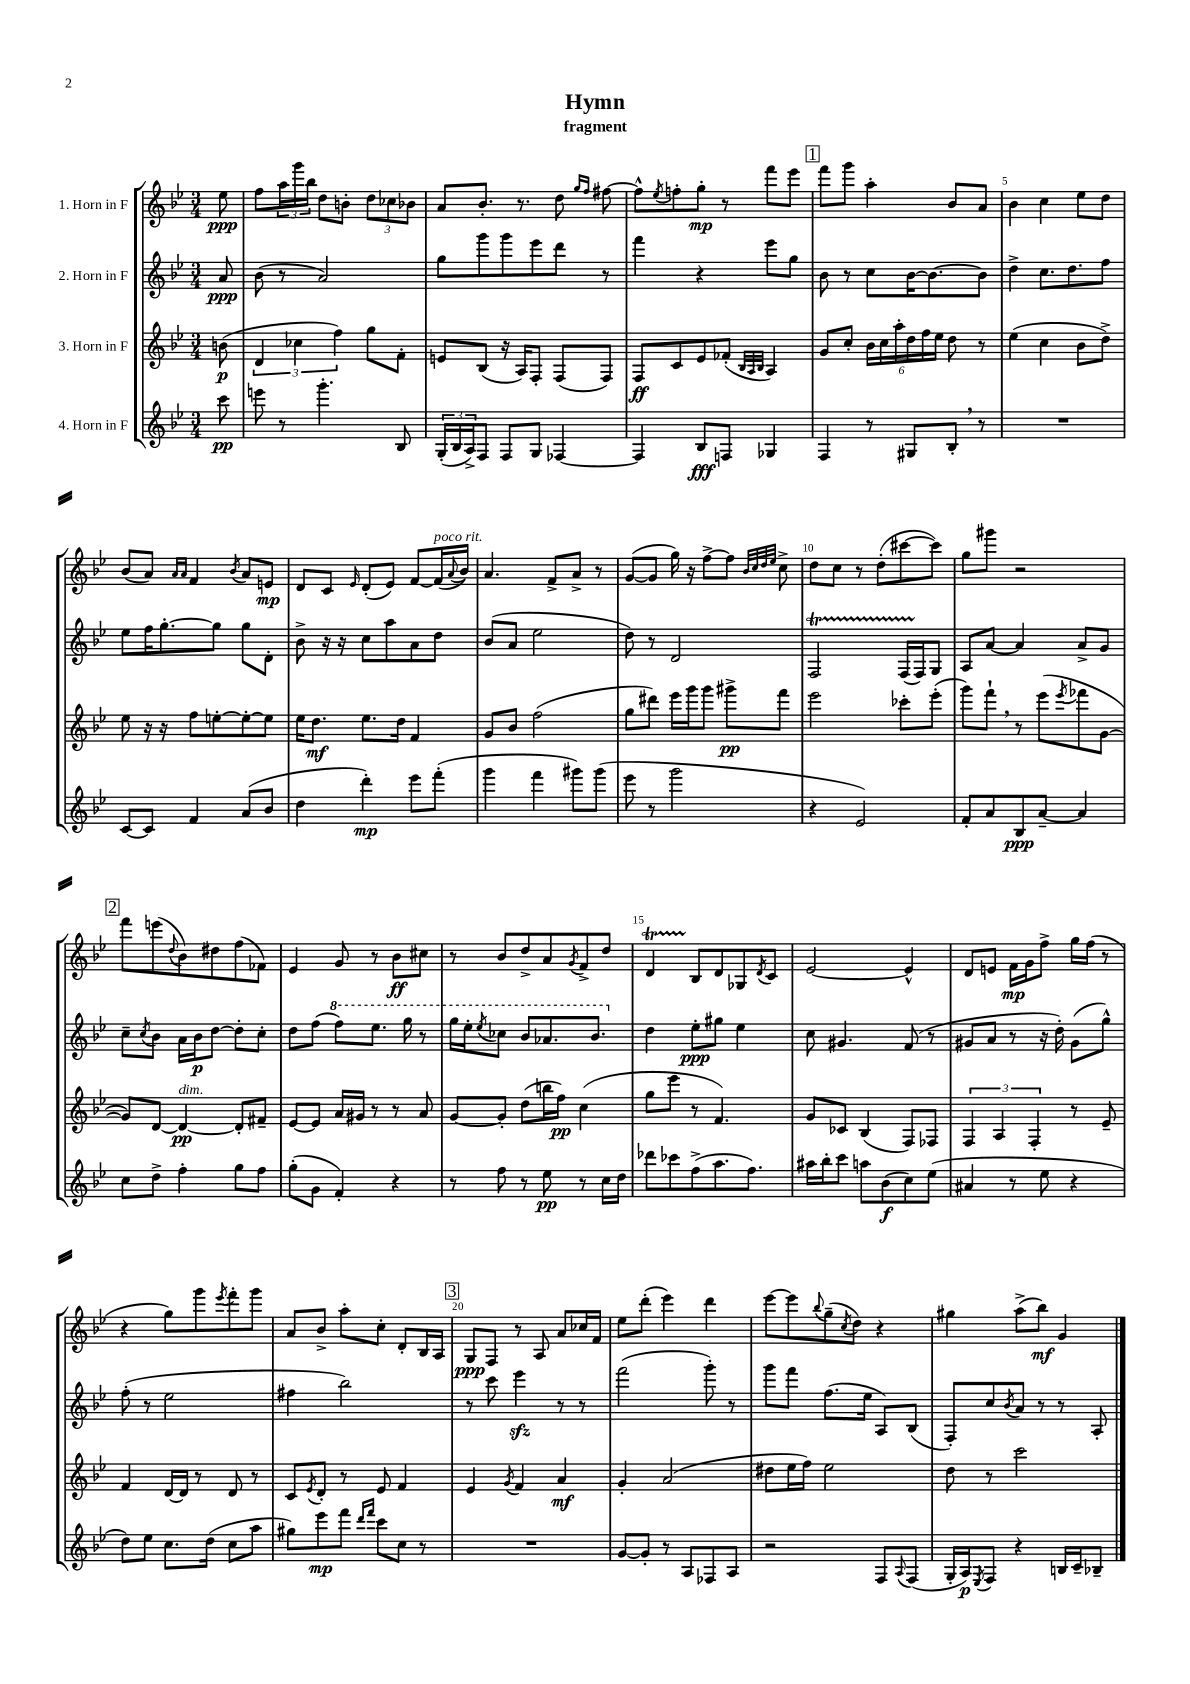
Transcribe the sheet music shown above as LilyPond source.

\header { title = "Hymn" subtitle = "fragment" }
<<
\new StaffGroup <<
\new Staff = "s0" \with { instrumentName = "1. Horn in F" } {
    \clef treble \key bes \major \numericTimeSignature \time 3/4 \partial 8
    ees''8\ppp |
    f''8 \tuplet 3/2 { a''16 g'''16 bes''16 } d''8 b'8-. \tuplet 3/2 { d''8 ces''8 bes'8 } |
    a'8 bes'8.-. r8. d''8 \grace { g''16 f''16 } fis''8~ |
    fis''8-^ \acciaccatura { ees''8 } f''8-. g''8-.\mp r8 f'''8 ees'''8 |
    \mark \markup { \box "1" } f'''8 g'''8 a''4-. bes'8 a'8 |
    bes'4 c''4 ees''8 d''8 |
    bes'8( a'8) \grace { a'16 a'16 } f'4 \acciaccatura { bes'8 } a'8 e'8\mp |
    d'8 c'8 \grace { ees'16 } d'8-.( ees'8) f'8~ f'16^\markup { \italic "poco rit." }( \appoggiatura { a'8 } bes'16) |
    a'4. f'8-> a'8-> r8 |
    g'8~( g'8 g''16) r16 f''8~-> f''8 \grace { bes'32 c''32 d''32 ees''32 } c''8-> |
    d''8 c''8 r8 d''8-.( cis'''8~ cis'''8) |
    g''8 gis'''8 r2 |
    \mark \markup { \box "2" } f'''8 e'''8( \appoggiatura { d''8 } bes'8) dis''8 f''8( fes'8) |
    ees'4 g'8 r8 bes'8\ff cis''8 |
    r8 bes'8 d''8-> a'8 \acciaccatura { g'8 } f'8-> d''8 |
    d'4\startTrillSpan bes8\stopTrillSpan d'8 ges8 \acciaccatura { d'8 } c'8 |
    ees'2~ ees'4-^ |
    d'8 e'8 f'16\mp g'16 f''8-> g''16 f''16( r8 |
    r4 g''8) g'''8 \acciaccatura { ees'''8 } f'''8-. g'''8 |
    a'8 bes'8-> a''8-. c''8-. d'8-. bes16 a16 |
    \mark \markup { \box "3" } g8\ppp f8 r8 a8 a'8 ces''16 f'16 |
    ees''8 d'''8-.( ees'''4) d'''4 |
    ees'''8~ ees'''8 \appoggiatura { bes''8 } g''8--( \acciaccatura { c''8 } d''8) r4 |
    gis''4 a''8->( bes''8\mf) g'4 \bar "|." |
}
\new Staff = "s1" \with { instrumentName = "2. Horn in F" } {
    \clef treble \key bes \major \numericTimeSignature \time 3/4 \partial 8
    a'8\ppp |
    bes'8( r8 a'2) |
    g''8 g'''8 g'''8 ees'''8 d'''8 r8 |
    f'''4 r4 ees'''8 g''8 |
    \mark \markup { \box "1" } bes'8 r8 c''8 bes'16~ bes'8.~ bes'8 |
    d''4-> c''8. d''8. f''8 |
    ees''8 f''16 g''8.~-. g''8 g''8 d'8-. |
    bes'8-> r16 r16 c''8 a''8 a'8 d''8 |
    bes'8( a'8 ees''2 |
    d''8) r8 d'2 |
    f2\startTrillSpan f16( f16\stopTrillSpan) g8 |
    a8 a'8~ a'4 a'8-> g'8 |
    \mark \markup { \box "2" } c''8-- \acciaccatura { c''8 } bes'8 a'16 bes'16\p d''8~ d''8-. c''8-. |
    d''8 f''8( \ottava #1 f'''8) ees'''8. g'''16 r8 |
    g'''16 ees'''16-. \acciaccatura { ees'''8 } ces'''8 bes''8 aes''8. bes''8. \ottava #0 |
    d''4 ees''8-.\ppp gis''8 ees''4 |
    c''8 gis'4. f'8( r8 |
    gis'8 a'8 r8 r16 d''16-.) gis'8( g''8-^) |
    f''8-.( r8 ees''2 |
    fis''4 bes''2) |
    \mark \markup { \box "3" } r8 c'''8 ees'''4\sfz r8 r8 |
    f'''2( g'''8-.) r8 |
    g'''8 f'''8 f''8.( ees''16 a8) bes8( |
    f8-.) c''8 \acciaccatura { bes'8 } a'8 r8 r8 a8-. \bar "|." |
}
\new Staff = "s2" \with { instrumentName = "3. Horn in F" } {
    \clef treble \key bes \major \numericTimeSignature \time 3/4 \partial 8
    b'8\p( |
    \tuplet 3/2 { d'4 ces''4 f''4) } g''8 f'8-. |
    e'8 bes8( r16 a16) f8-. f8( f8) |
    f8\ff c'8 ees'8 fes'8-.( \grace { bes32 a32 bes32 } a4) |
    \mark \markup { \box "1" } g'8 c''8-. \tuplet 6/4 { bes'16 c''16 a''16-. d''16 f''16 ees''16 } d''8 r8 |
    ees''4( c''4 bes'8 d''8->) |
    ees''8 r16 r16 f''8 e''8~-. e''8~-. e''8 |
    ees''16 d''8.\mf ees''8. d''16 f'4 |
    g'8 bes'8 f''2( |
    g''8 dis'''8) ees'''16 g'''16 g'''8 gis'''8->\pp f'''8 |
    ees'''2 ces'''8-. ees'''8-.( |
    g'''8) f'''8-! \breathe r8 ees'''8( \acciaccatura { ees'''8 } fes'''8 g'8~ |
    \mark \markup { \box "2" } g'8) d'8~ d'4~\pp^\markup { \italic "dim." } d'8-. fis'8-- |
    ees'8~ ees'8 a'16 gis'16 r8 r8 a'8 |
    g'8~ g'8-. d''8( b''16 f''16\pp) c''4( |
    g''8 ees'''8 r8 f'4.) |
    g'8 ces'8 bes4( f8) fes8 |
    \tuplet 3/2 { f4 a4 f4-. } r8 ees'8-- |
    f'4 d'16~ d'16 r8 d'8 r8 |
    c'8 \acciaccatura { ees'8 } d'8-. r8 ees'8 f'4 |
    \mark \markup { \box "3" } ees'4 \acciaccatura { g'8 } f'4 a'4\mf |
    g'4-. a'2( |
    dis''8 ees''16 f''16) ees''2 |
    d''8 r8 c'''2 \bar "|." |
}
\new Staff = "s3" \with { instrumentName = "4. Horn in F" } {
    \clef treble \key bes \major \numericTimeSignature \time 3/4 \partial 8
    c'''8\pp |
    e'''8 r8 g'''4.-. bes8 |
    \tuplet 3/2 { g16-.( bes16 a16->) } f8 f8 g8 fes4~ |
    fes4 bes8\fff f8 ges4 |
    \mark \markup { \box "1" } f4 r8 gis8 bes8-. \breathe r8 |
    R2. |
    c'8~ c'8 f'4 a'8( bes'8 |
    d''4 d'''4-.\mp) ees'''8 f'''8-.( |
    g'''4 f'''4 gis'''8) gis'''8( |
    ees'''8 r8 g'''2 |
    r4 ees'2) |
    f'8-. a'8 bes8\ppp a'8~-- a'4 |
    \mark \markup { \box "2" } c''8 d''8-> f''4-. g''8 f''8 |
    g''8-.( g'8 f'4-.) r4 |
    r8 f''8 r8 ees''8\pp r8 c''16 d''16 |
    des'''8 ces'''8 f''8->( a''8. f''8.) |
    ais''16 bes''16-. c'''8 a''8 bes'8\f( c''8) ees''8( |
    ais'4 r8 ees''8 r4 |
    d''8) ees''8 c''8. d''16( c''8 a''8 |
    gis''8) ees'''8\mp f'''8 \grace { d'''16 f'''16 } c'''8 c''8 r8 |
    \mark \markup { \box "3" } R2. |
    g'8~ g'8-. r8 a8 fes8 a8 |
    r2 f8 \appoggiatura { a8 } f8( |
    g16-. a16\p) \acciaccatura { ees8 } f8 r4 b16 c'16-- bes8-- \bar "|." |
}
>>
>>
\layout { \context { \Score \override BarNumber.break-visibility = ##(#f #t #t) barNumberVisibility = #(every-nth-bar-number-visible 5) } }
